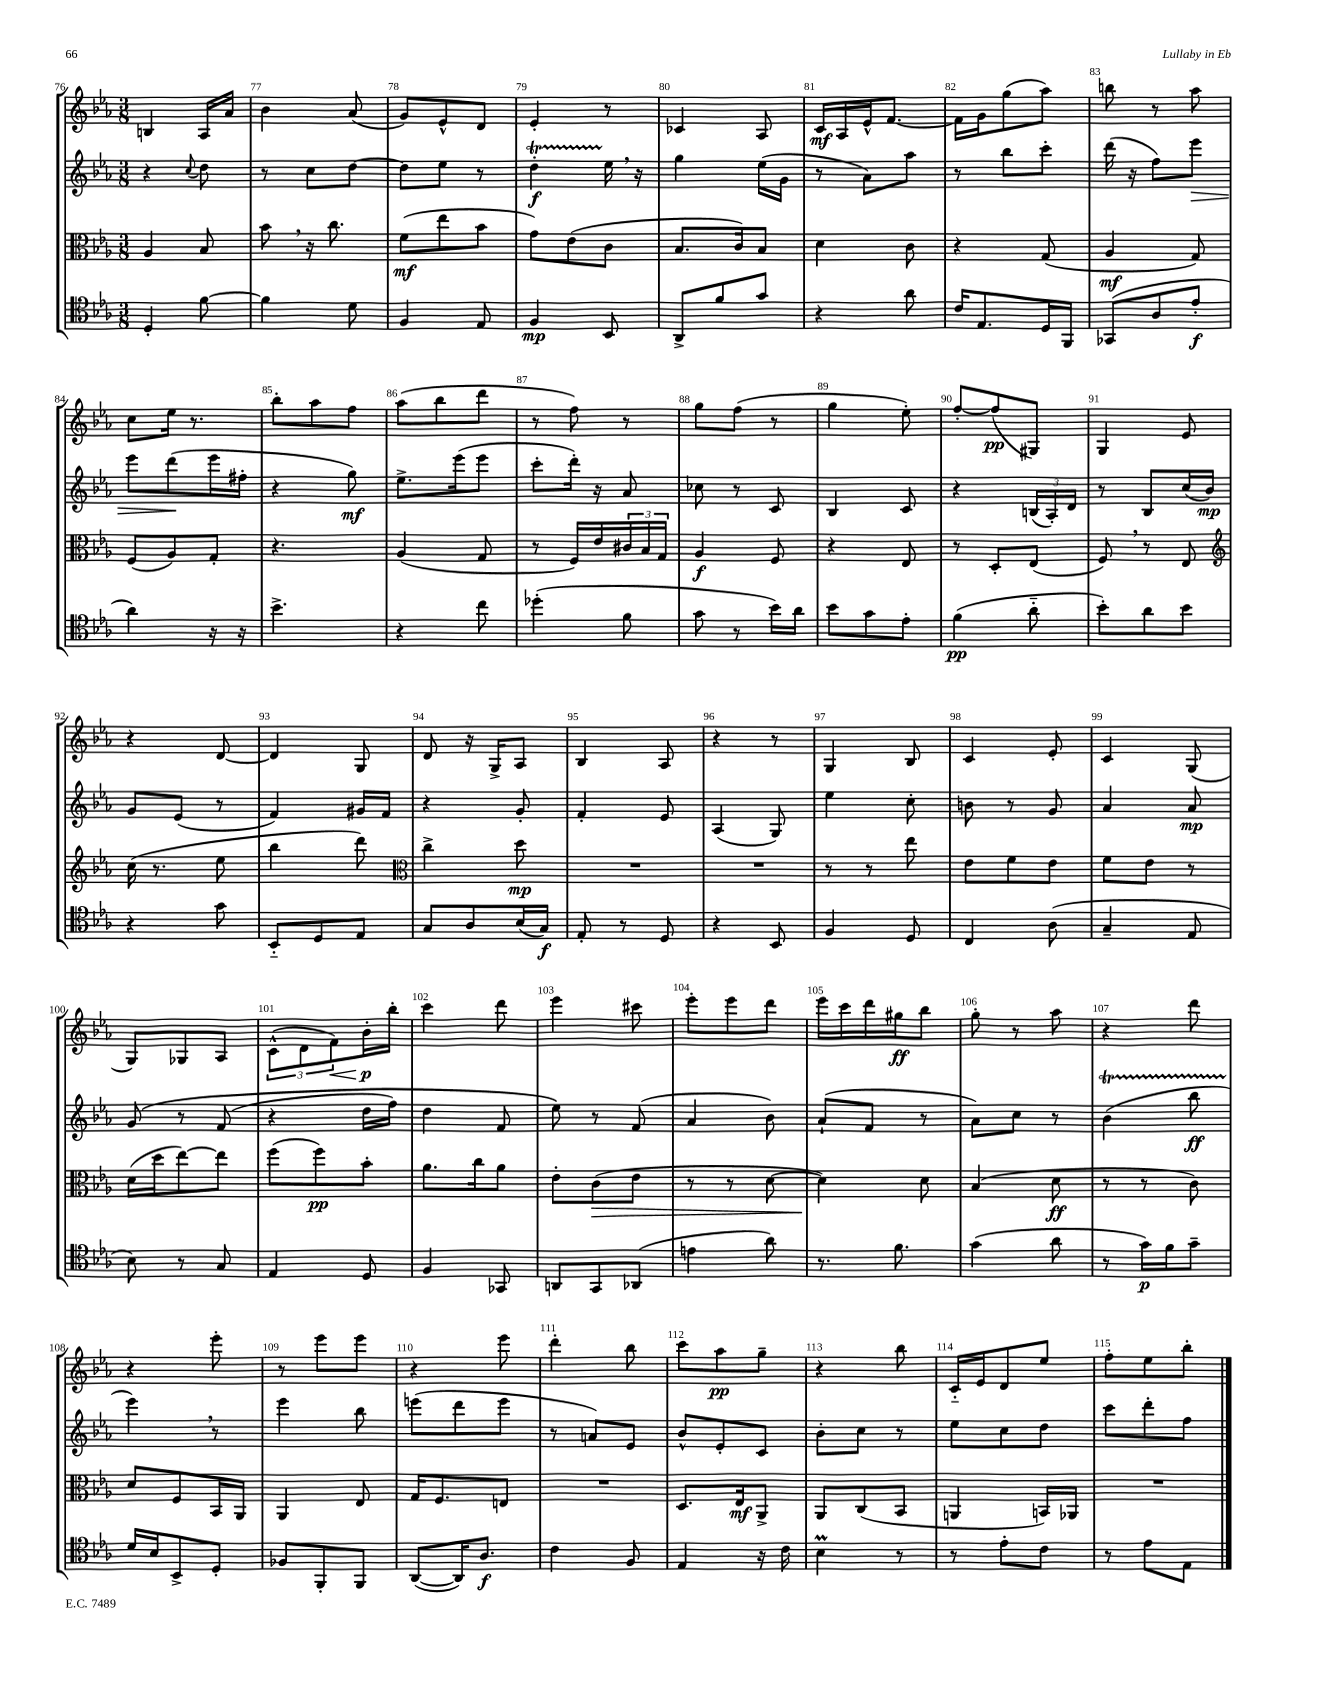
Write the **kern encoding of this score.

**kern	**kern	**kern	**kern
*staff4	*staff3	*staff2	*staff1
*clefC4	*clefC3	*clefG2	*clefG2
*k[b-e-a-]	*k[b-e-a-]	*k[b-e-a-]	*k[b-e-a-]
*M3/8	*M3/8	*M3/8	*M3/8
4D'/	4A-/	4r	4B/
.	.	8qqcc/	.
[8f\	8B-/	8dd\	16A-/LL
.	.	.	16a-/JJ
=	=	=	=
4f\]	8b-\	8r	4b-\
.	16r	8cc\L	.
.	8.cc\	.	.
8d\	.	[8dd\J	(8a-/
=	=	=	=
4F/	(8f\L	8dd\]L	8g/L)
.	8ee-\	8ee-\J	8e-^^/
8E-/	8b-\J	8r	8d/J
=	=	=	=
4F/	8g\L)	4dd'\	4e-'/
.	(8e-\	.	.
8BB-/	8c\J	16ee-\	8r
.	.	16r	.
=	=	=	=
8AA-^/L	8.B-/L	4gg\	4c-/
8f/	.	.	.
.	16c/k)	.	.
8g/J	8B-/J	(16ee-\LL	8A-/
.	.	16g\JJ	.
=	=	=	=
4r	4d\	8r	16c/LL
.	.	.	16A-/
.	.	8a-\L)	16e-^^/J
.	.	.	[8.f/J
8a-\	8c\	8aa-\J	.
=	=	=	=
16c/LK	4r	8r	16f\]LL
8.E-/	.	.	16g\J
.	.	8bb-\L	(8gg\
16D/L	(8G/	8ccc'\J	8aa-\J)
16FF/JJ	.	.	.
=	=	=	=
(8GG-/L	4A-/	(16ddd\	8bb\
.	.	16r	.
8A-/	.	8ff\L)	8r
8e-'/J	8G/)	8eee-\J	8aa-\
=	=	=	=
4a-\)	(8F/L	8eee-\L	8cc\L
.	8A-/)	(8ddd\	16ee-\Jk
.	.	.	8.r
16r	8G'/J	16eee-\L	.
16r	.	16ff#'\JJ	.
=	=	=	=
4.b-^\	4.r	4r	8bb-'\L
.	.	.	8aa-\
.	.	8gg\)	8ff\J
=	=	=	=
4r	(4A-/	8.ee-^\L	(8aa-\L
.	.	.	8bb-\
.	.	(16eee-\k	.
8cc\	8G/	8eee-\J	8ddd\J
=	=	=	=
(4dd-'\	8r	8ccc'\L	8r
.	16F/LL)	16ddd'\Jk)	8ff\)
.	16e-/	16r	.
8f\	24c#/	8a-/	8r
.	24B-/	.	.
.	24G/JJ	.	.
=	=	=	=
8g\	4A-/	8cc-\	8gg\L
8r	.	8r	(8ff\J
16b-\LL)	8F/	8c/	8r
16a-\JJ	.	.	.
=	=	=	=
8b-\L	4r	4B-/	4gg\
8g\	.	.	.
8e-'\J	8E-/	8c/	8ee-'\)
=	=	=	=
(4f\	8r	4r	[8ff'/L
.	8D'/L	.	(8ff/]
8a-'~\	(8E-/J	(24B/LL	8G#/J)
.	.	24A-'/)	.
.	.	24d/JJ	.
=	=	=	=
8b-'\L)	8F/)	8r	4G/
8a-\	8r	8B-/L	.
8b-\J	8E-/	(16cc/L	8e-/
.	.	16b-/JJ)	.
=	=	=	=
*	*clefG2	*	*
4r	(16cc\	8g/L	4r
.	8.r	.	.
.	.	(8e-/J	.
8g\	8ee-\	8r	[8d/
=	=	=	=
8BB-'~/L	4bb-\	4f/)	4d/]
8D/	.	.	.
8E-/J	8ddd\)	16g#/LL	8G/
.	.	16f/JJ	.
=	=	=	=
*	*clefC3	*	*
8G/L	4cc^\	4r	8d/
8A-/	.	.	16r
.	.	.	16G^/LK
(16B-/L	8dd\	8g'/	8A-/J
16G/JJ)	.	.	.
=	=	=	=
8E-'/	4.r	4f'/	4B-/
8r	.	.	.
8D/	.	8e-/	8A-/
=	=	=	=
4r	4.r	(4A-/	4r
8BB-/	.	8G/)	8r
=	=	=	=
4F/	8r	4ee-\	4G/
.	8r	.	.
8D/	8ee-\	8cc'\	8B-/
=	=	=	=
4C/	8e-\L	8b\	4c/
.	8f\	8r	.
(8A-\	8e-\J	8g/	8e-'/
=	=	=	=
4G~/	8f\L	4a-/	4c/
.	8e-\J	.	.
8E-/	8r	8a-/	(8G/
=	=	=	=
8B-\)	(16d\LL	&(8g/	8G/L)
.	16dd\J	.	.
8r	[8ee-\)	8r	8G-/
8G/	8ee-\]J	(8f/	8A-/J
=	=	=	=
4E-/	(8ff\L	4r	(12c^^\L
.	.	.	12d\
.	8ff\)	.	.
.	.	.	12f\)
8D/	8b-'\J	16dd\LL	16b-'\L
.	.	16ff\JJ)	16bb-'\JJ
=	=	=	=
4F/	8.a-\L	4dd\	4ccc\
.	16cc\k	.	.
8GG-/	8a-\J	8f/	8ddd\
=	=	=	=
8AA/L	8e-'\L	8ee-\&)	4eee-\
8GG/	(8c\	8r	.
(8AA-/J	8e-\J	(8f/	8ccc#\
=	=	=	=
4e\	8r	4a-/	8eee-'\L
.	8r	.	8eee-\
8a-\)	[8d\	8b-\)	8ddd\J
=	=	=	=
8.r	4d\])	(8a-`/L	16eee-\LL
.	.	.	16ccc\
.	.	8f/J	16ddd\
8.f\	.	.	16gg#\J
.	8d\	8r	8bb-\J
=	=	=	=
(4g\	(4B-/	8a-\L)	8gg'\
.	.	8cc\J	8r
8a-\	8d\	8r	8aa-\
=	=	=	=
8r	8r	(4b-\	4r
16g\LL)	8r	.	.
16f\J	.	.	.
8g~\J	8c\)	8bb-\	8ddd\
=	=	=	=
16d/LL	8d/L	4eee-\)	4r
16B-/J	.	.	.
8BB-^/	8F/	.	.
8D'/J	16BB-/L	8r	8eee-'\
.	16AA-/JJ	.	.
=	=	=	=
8F-/L	4AA-/	4eee-\	8r
8FF'/	.	.	8eee-\L
8FF/J	8E-/	8bb-\	8eee-\J
=	=	=	=
([8AA-/L	16G/LK	(8eee\L	4r
.	8.F/	.	.
16AA-/]K)	.	8ddd\	.
8.A-/J	.	.	.
.	8E/J	8eee\J	8eee-\
=	=	=	=
4c\	4.r	8r	4ddd'\
.	.	8a/L)	.
8F/	.	8e-/J	8bb-\
=	=	=	=
4E-/	8.D/L	8b-^^/L	8ccc\L
.	.	8e-'/	8aa-\
.	16E-/k	.	.
16r	8AA-^/J	8c/J	8gg~\J
16c\	.	.	.
=	=	=	=
4B-\	8AA-/L	8b-'\L	4r
.	(8C/	8cc\J	.
8r	8BB-/J	8r	8bb-\
=	=	=	=
8r	4AA/	8ee-\L	16c'~/LL
.	.	.	16e-/J
8e-'\L	.	8cc\	8d/
8c\J	16BB/LL)	8dd\J	8ee-/J
.	16AA-/JJ	.	.
=	=	=	=
8r	4.r	8ccc\L	8ff'\L
8e-\L	.	8ddd'\	8ee-\
8E-\J	.	8ff\J	8bb-'\J
==	==	==	==
*-	*-	*-	*-
